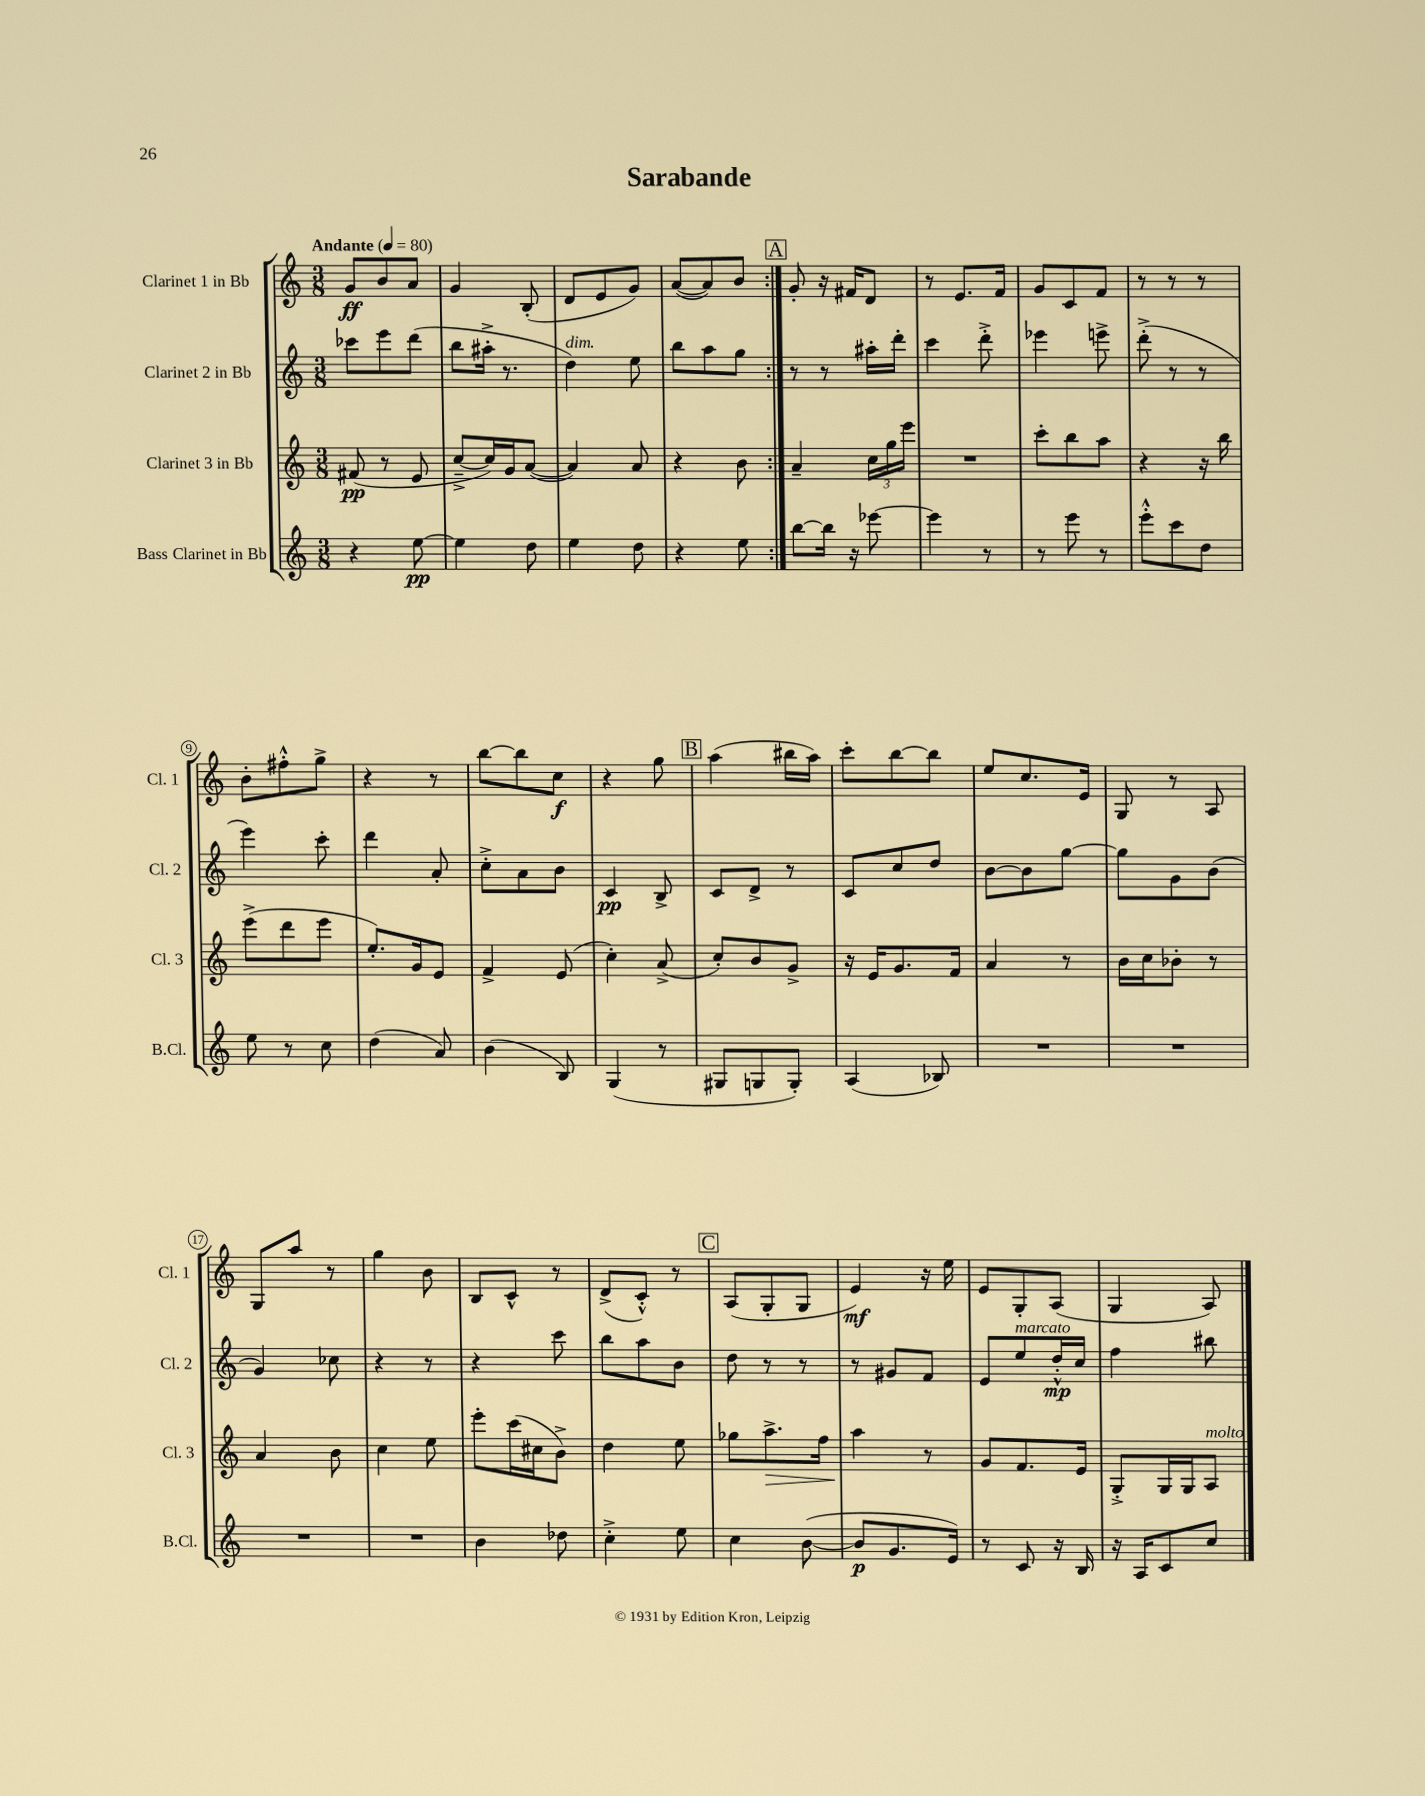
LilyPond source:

\header { title = "Sarabande" }
<<
\new StaffGroup <<
\new Staff = "s0" \with { instrumentName = "Clarinet 1 in Bb" shortInstrumentName = "Cl. 1" } {
    \clef treble \key c \major \numericTimeSignature \time 3/8 \tempo "Andante" 4 = 80
    \repeat volta 2 { g'8\ff b'8 a'8 |
    g'4 b8-.( |
    d'8 e'8 g'8) |
    a'8~( a'8) b'8 | }
    \mark \markup { \box "A" } g'8-. r16 fis'16 d'8 |
    r8 e'8. f'16 |
    g'8 c'8 f'8 |
    r8 r8 r8 |
    b'8-. fis''8-.-^ g''8-> |
    r4 r8 |
    b''8~ b''8 c''8\f |
    r4 g''8 |
    \mark \markup { \box "B" } a''4( bis''16 a''16) |
    c'''8-. b''8~ b''8 |
    e''8 c''8. e'16 |
    g8 r8 a8 |
    g8 a''8 r8 |
    g''4 b'8 |
    b8 c'8-^ r8 |
    d'8->( c'8-.-^) r8 |
    \mark \markup { \box "C" } a8( g8-. g8 |
    e'4\mf) r16 e''16 |
    e'8 g8-. a8( |
    g4 a8) \bar "|." |
}
\new Staff = "s1" \with { instrumentName = "Clarinet 2 in Bb" shortInstrumentName = "Cl. 2" } {
    \clef treble \key c \major \numericTimeSignature \time 3/8
    \repeat volta 2 { ces'''8 e'''8 d'''8( |
    b''8 ais''16-.-> r8. |
    d''4^\markup { \italic "dim." }) e''8 |
    b''8 a''8 g''8 | }
    \mark \markup { \box "A" } r8 r8 ais''16-. d'''16-. |
    c'''4 d'''8-.-> |
    ees'''4 e'''8-> |
    d'''8-.->( r8 r8 |
    e'''4) c'''8-. |
    d'''4 a'8-. |
    c''8-.-> a'8 b'8 |
    c'4\pp b8-> |
    \mark \markup { \box "B" } c'8 d'8-> r8 |
    c'8 c''8 d''8 |
    b'8~ b'8 g''8~ |
    g''8 g'8 b'8( |
    g'4) ces''8 |
    r4 r8 |
    r4 c'''8 |
    b''8 a''8 b'8 |
    \mark \markup { \box "C" } d''8 r8 r8 |
    r8 gis'8 f'8 |
    e'8 e''8^\markup { \italic "marcato" } d''16-.-^\mp c''16 |
    f''4 bis''8 \bar "|." |
}
\new Staff = "s2" \with { instrumentName = "Clarinet 3 in Bb" shortInstrumentName = "Cl. 3" } {
    \clef treble \key c \major \numericTimeSignature \time 3/8
    \repeat volta 2 { fis'8\pp( r8 e'8 |
    c''8~---> c''16) g'16 a'8~( |
    a'4) a'8 |
    r4 b'8 | }
    \mark \markup { \box "A" } a'4-- \tuplet 3/2 { c''16 g''16 e'''16 } |
    R4. |
    c'''8-. b''8 a''8 |
    r4 r16 b''16 |
    e'''8->( d'''8 e'''8 |
    e''8.-.) g'16 e'8 |
    f'4-> e'8( |
    c''4-.) a'8->( |
    \mark \markup { \box "B" } c''8-.) b'8 g'8-> |
    r16 e'16 g'8. f'16 |
    a'4 r8 |
    b'16 c''16 bes'8-. r8 |
    a'4 b'8 |
    c''4 e''8 |
    e'''8-. c'''16( cis''16 b'8->) |
    d''4 e''8 |
    \mark \markup { \box "C" } ges''8 a''8.->\> f''16 |
    a''4\! r8 |
    g'8 f'8. e'16 |
    g8-.-> g16 g16 a8^\markup { \italic "molto" } \bar "|." |
}
\new Staff = "s3" \with { instrumentName = "Bass Clarinet in Bb" shortInstrumentName = "B.Cl." } {
    \clef treble \key c \major \numericTimeSignature \time 3/8
    \repeat volta 2 { r4 e''8~\pp |
    e''4 d''8 |
    e''4 d''8 |
    r4 e''8 | }
    \mark \markup { \box "A" } b''8~ b''16 r16 ees'''8~ |
    ees'''4 r8 |
    r8 e'''8 r8 |
    e'''8-.-^ c'''8 d''8 |
    e''8 r8 c''8 |
    d''4( a'8) |
    b'4( b8) |
    g4( r8 |
    \mark \markup { \box "B" } gis8 g8 g8-.) |
    a4( bes8) |
    R4. |
    R4. |
    R4. |
    R4. |
    b'4 des''8 |
    c''4-.-> e''8 |
    \mark \markup { \box "C" } c''4 b'8~( |
    b'8\p g'8. e'16) |
    r8 c'8 r16 b16 |
    r16 a16 c'8 c''8 \bar "|." |
}
>>
>>
\layout { \context { \Score \override BarNumber.stencil = #(make-stencil-circler 0.1 0.3 ly:text-interface::print) } }
